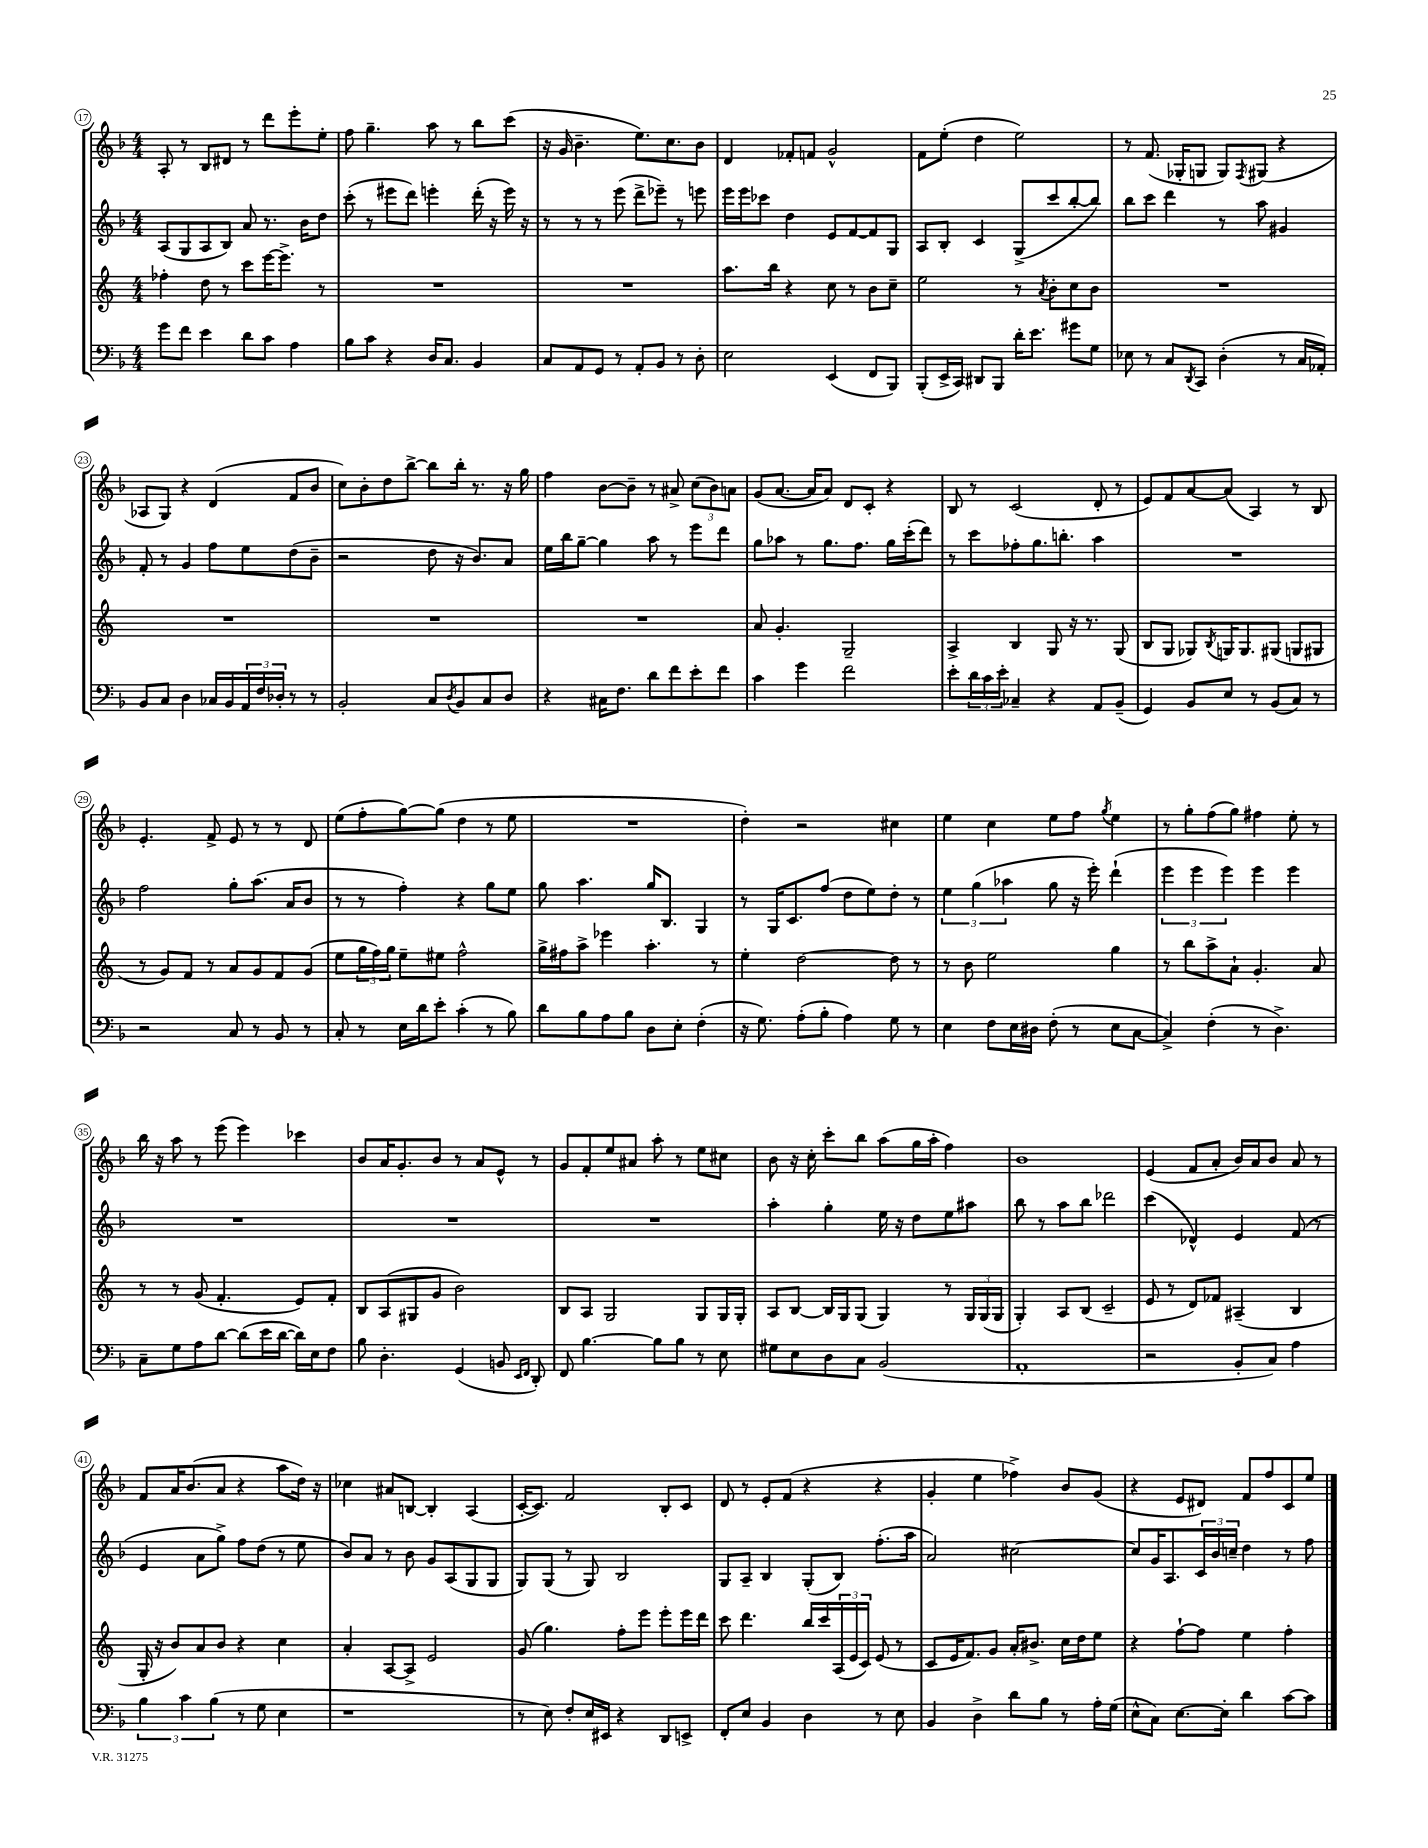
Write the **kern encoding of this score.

**kern	**kern	**kern	**kern
*staff4	*staff3	*staff2	*staff1
*clefF4	*clefG2	*clefG2	*clefG2
*k[b-]	*k[]	*k[b-]	*k[b-]
*M4/4	*M4/4	*M4/4	*M4/4
8g	4ff-'	(8A	8A'
8f	.	8G	8r
4e	8dd	8A	8B-
.	8r	8B-)	8d#
8d	8ccc	8a	8r
8c	[16eee	8.r	8ddd
.	8.eee^]	.	.
4A	.	.	8eee'
.	.	16b-	.
.	8r	8dd	8ee'
=	=	=	=
8B-	1r	(8ccc'	8ff
8c	.	8r	4.gg~
4r	.	8eee#	.
.	.	8ddd)	.
16D	.	4eee'	8aa
8.C	.	.	.
.	.	.	8r
4BB-	.	(16ddd'	8bb-
.	.	16r	.
.	.	16eee)	(8ccc
.	.	16r	.
=	=	=	=
8C	1r	8r	16r
.	.	.	16g
8AA	.	8r	4.b-~
8GG	.	8r	.
8r	.	(8eee	.
8AA'	.	8ddd^	8.ee)
8BB-	.	8eee-~)	.
.	.	.	8.cc
8r	.	8r	.
8D'	.	8eee	8b-
=	=	=	=
2E	8.aa	16eee	4d
.	.	16eee	.
.	.	8ccc-	.
.	16bb	.	.
.	4r	4dd	8f-'
.	.	.	8f
(4EE	8cc	8e	2g^^
.	8r	[8f	.
8FF	8b	8f]	.
8BBB-)	8cc~	8G	.
=	=	=	=
(8BBB-'	2ee	8A	8f
16EE^	.	8B-'	(8ee'
16CC)	.	.	.
8DD#	.	4c	4dd
8BBB-	.	.	.
16d'	8r	(8G^	2ee)
8.e	.	.	.
.	8qa	.	.
.	8b'	8ccc	.
8g#	8cc	[8bb-'	.
8G	8b	8bb-])	.
=	=	=	=
8E-	1r	8bb-	8r
8r	.	8ccc	(8.f
8C	.	4ddd	.
.	.	.	16G-'
8qDD	.	.	.
8CC	.	.	8G
(4D'	.	8r	8G)
.	.	.	8qF
.	.	8aa	(8G#
8r	.	4g#	4r
16C	.	.	.
16AA-')	.	.	.
=	=	=	=
8BB-	1r	8f'	8A-
8C	.	8r	8G)
4D	.	4g	4r
16C-	.	8ff	(4d
16BB-	.	.	.
24AA	.	8ee	.
24F	.	.	.
24D-'	.	.	.
8r	.	(8dd	8f
8r	.	8b-~	8b-
=	=	=	=
2BB-'	1r	2r	8cc)
.	.	.	8b-'
.	.	.	8dd
.	.	.	[8bb-^
8C	.	8dd	8bb-]
8qD	.	.	.
8BB-	.	16r	16bb-'
.	.	8.b-)	8.r
8C	.	.	.
8D	.	8a	16r
.	.	.	16gg
=	=	=	=
4r	1r	16ee	4ff
.	.	16bb-	.
.	.	[8gg~	.
16C#	.	4gg]	[8b-
8.F	.	.	.
.	.	.	8b-~]
8d	.	8aa	8r
8f	.	8r	8a#^
8e'	.	8eee	(12cc
.	.	.	12b-)
8f	.	8ddd	.
.	.	.	12a
=	=	=	=
4c	8a	8gg	(8g
.	4.g'	8aa-	[8.a
4g	.	8r	.
.	.	.	16a]
.	.	8.gg	8a)
2f	2G~	.	8d
.	.	8.ff	.
.	.	.	8c'
.	.	16gg	4r
.	.	(16ccc'	.
.	.	8ddd)	.
=	=	=	=
8e'	4A^	8r	8B-
24d	.	8ccc	8r
24c	.	.	.
24e'	.	.	.
4C-~	4B	8ff-'	(2c
.	.	8.gg	.
4r	8G	.	.
.	.	8.bb'	.
.	16r	.	.
.	8.r	.	.
8AA	.	4aa	8d'
(8BB-~	(8G	.	8r
=	=	=	=
4GG)	8B	1r	8e)
.	8G	.	8f
8BB-	8G-)	.	[8a
.	8qB	.	.
8E	16G	.	(8a]
.	8.G	.	.
8r	.	.	4A)
(8BB-	(8G#	.	.
8C)	8G	.	8r
8r	8G#	.	8B-
=	=	=	=
2r	8r	2ff	4.e'
.	8g)	.	.
.	8f	.	.
.	8r	.	8f^
8C	8a	8gg'	8e
8r	8g	(8.aa	8r
8BB-	8f	.	8r
.	.	16a	.
8r	(8g	8b-	8d
=	=	=	=
8C'	8ee	8r	(8ee
8r	24gg	8r	8ff'
.	24ff)	.	.
.	24gg	.	.
16E	8ee~	4ff')	[8gg)
16d	.	.	.
8e'	8ee#	.	(8gg]
(4c'	2ff^^	4r	4dd
8r	.	8gg	8r
8B-)	.	8ee	8ee
=	=	=	=
8d	16gg^	8gg	1r
.	16ff#	.	.
8B-	8aa^	4.aa	.
8A	4eee-	.	.
8B-	.	.	.
8D	4.aa'	16gg	.
.	.	8.B-	.
8E'	.	.	.
(4F'	.	4G	.
.	8r	.	.
=	=	=	=
16r	4ee'	8r	4dd')
8.G)	.	.	.
.	.	16G	.
.	.	8.c	.
(8A'	[2dd	.	2r
8B-'	.	(8ff	.
4A)	.	8dd	.
.	.	8ee)	.
8G	8dd]	8dd'	4cc#
8r	8r	8r	.
=	=	=	=
4E	8r	6ee	4ee
.	8b	.	.
.	.	(6gg	.
8F	2ee	.	4cc
.	.	6aa-	.
16E	.	.	.
16D#	.	.	.
(8F'	.	8gg	8ee
8r	.	16r	8ff
.	.	16eee')	.
.	.	.	8qgg
8E	4gg	(4ddd`	4ee
[8C	.	.	.
=	=	=	=
4C^])	8r	6eee	8r
.	8bb	.	8gg'
.	.	6eee	.
(4F'	8aa^	.	(8ff
.	.	6eee)	.
.	8a`	.	8gg)
8r	4.g'	4eee	4ff#
4.D^)	.	.	.
.	.	4eee	8ee'
.	8a	.	8r
=	=	=	=
8C~	8r	1r	16bb-
.	.	.	16r
8G	8r	.	8aa
8A	(8g	.	8r
[8d	4.f'	.	(8eee
(8d]	.	.	4eee)
16e	.	.	.
[16d	.	.	.
16d])	8e)	.	4ccc-
16E	.	.	.
8F	8f'	.	.
=	=	=	=
8B-	8B	1r	8b-
4.D'	(8A	.	16a
.	.	.	8.g'
.	8G#	.	.
.	8g	.	8b-
(4GG	2b)	.	8r
.	.	.	8a
8BB	.	.	8e^^
16qqEE	.	.	.
16qqFF	.	.	.
8DD')	.	.	8r
=	=	=	=
8FF	8B	1r	8g
[4.B-	8A	.	8f'
.	2G	.	8ee
.	.	.	8a#
8B-]	.	.	8aa'
8B-	.	.	8r
8r	8G	.	8ee
8E	16G	.	8cc#
.	16G'	.	.
=	=	=	=
8G#	8A	4aa'	8b-
8E	[8B	.	16r
.	.	.	16cc'
8D	16B]	4gg'	8ccc'
.	16G	.	.
8C	(8G	.	8bb-
(2BB-	4G)	16ee	(8aa
.	.	16r	.
.	.	8dd	16gg
.	.	.	16aa'
.	8r	8ee	4ff)
.	24G	8aa#	.
.	(24G	.	.
.	24G	.	.
=	=	=	=
1AA'	4G')	8bb-	1b-
.	.	8r	.
.	8A	8aa	.
.	(8B	8bb-	.
.	2c~	2ddd-	.
=	=	=	=
2r	8e	(4ccc	(4e
.	8r	.	.
.	8d)	4d-^^)	8f
.	8f-	.	8a'
8BB-'	(4A#~	4e	16b-)
.	.	.	16a
8C)	.	.	8b-
4A	4B	(8f	8a
.	.	8r	8r
=	=	=	=
6B-	16G'	4e	8f
.	16r	.	.
.	8b)	.	16a
6c	.	.	.
.	.	.	(8.b-
.	8a	8a	.
(6B-	.	.	.
.	8b	8gg^)	8a
8r	4r	8ff	4r
8G	.	(8dd	.
4E	4cc	8r	8aa
.	.	8ee	16dd)
.	.	.	16r
=	=	=	=
1r	4a'	8b-)	4cc-
.	.	8a	.
.	[8A	8r	8a#
.	8A^]	8b-	[8B
.	2e	8g	4B']
.	.	(8A	.
.	.	8G	(4A
.	.	8G	.
=	=	=	=
8r	(8g	8G)	[16c'
.	.	.	8.c])
8E)	4.gg)	(8G	.
8F'	.	8r	2f
16E	.	8G)	.
16EE#	.	.	.
4r	8ff'	2B-	.
.	8eee	.	.
8DD	8eee'	.	8B-'
8EE^	16eee	.	8c
.	16ddd	.	.
=	=	=	=
8FF'	8ccc	8G	8d
8E	4.ddd	8A~	8r
4BB-	.	4B-	8e'
.	.	.	(8f
4D	16bb	(8G'	4r
.	16ccc	.	.
.	(24A	8B-)	.
.	24e	.	.
.	24c)	.	.
8r	(8e	(8.ff'	4r
8E	8r	.	.
.	.	16aa	.
=	=	=	=
4BB-	8c	2a)	4g'
.	16e	.	.
.	8.f)	.	.
4D^	.	.	4ee
.	8g	.	.
8d	16a'	[2cc#	4ff-^)
.	8.b#^	.	.
8B-	.	.	.
8r	16cc	.	8b-
.	16dd	.	.
16A'	8ee	.	(8g
(16G	.	.	.
=	=	=	=
8E^^	4r	8cc#]	4r
8C)	.	16g	.
.	.	8.A	.
[8.E	[8ff`	.	8e
.	8ff]	24c	8d#)
.	.	24b-	.
16E']	.	.	.
.	.	24cc~	.
4d	4ee	4dd	8f
.	.	.	8ff
[8c	4ff'	8r	8c
8c]	.	8ff	8ee
==	==	==	==
*-	*-	*-	*-
